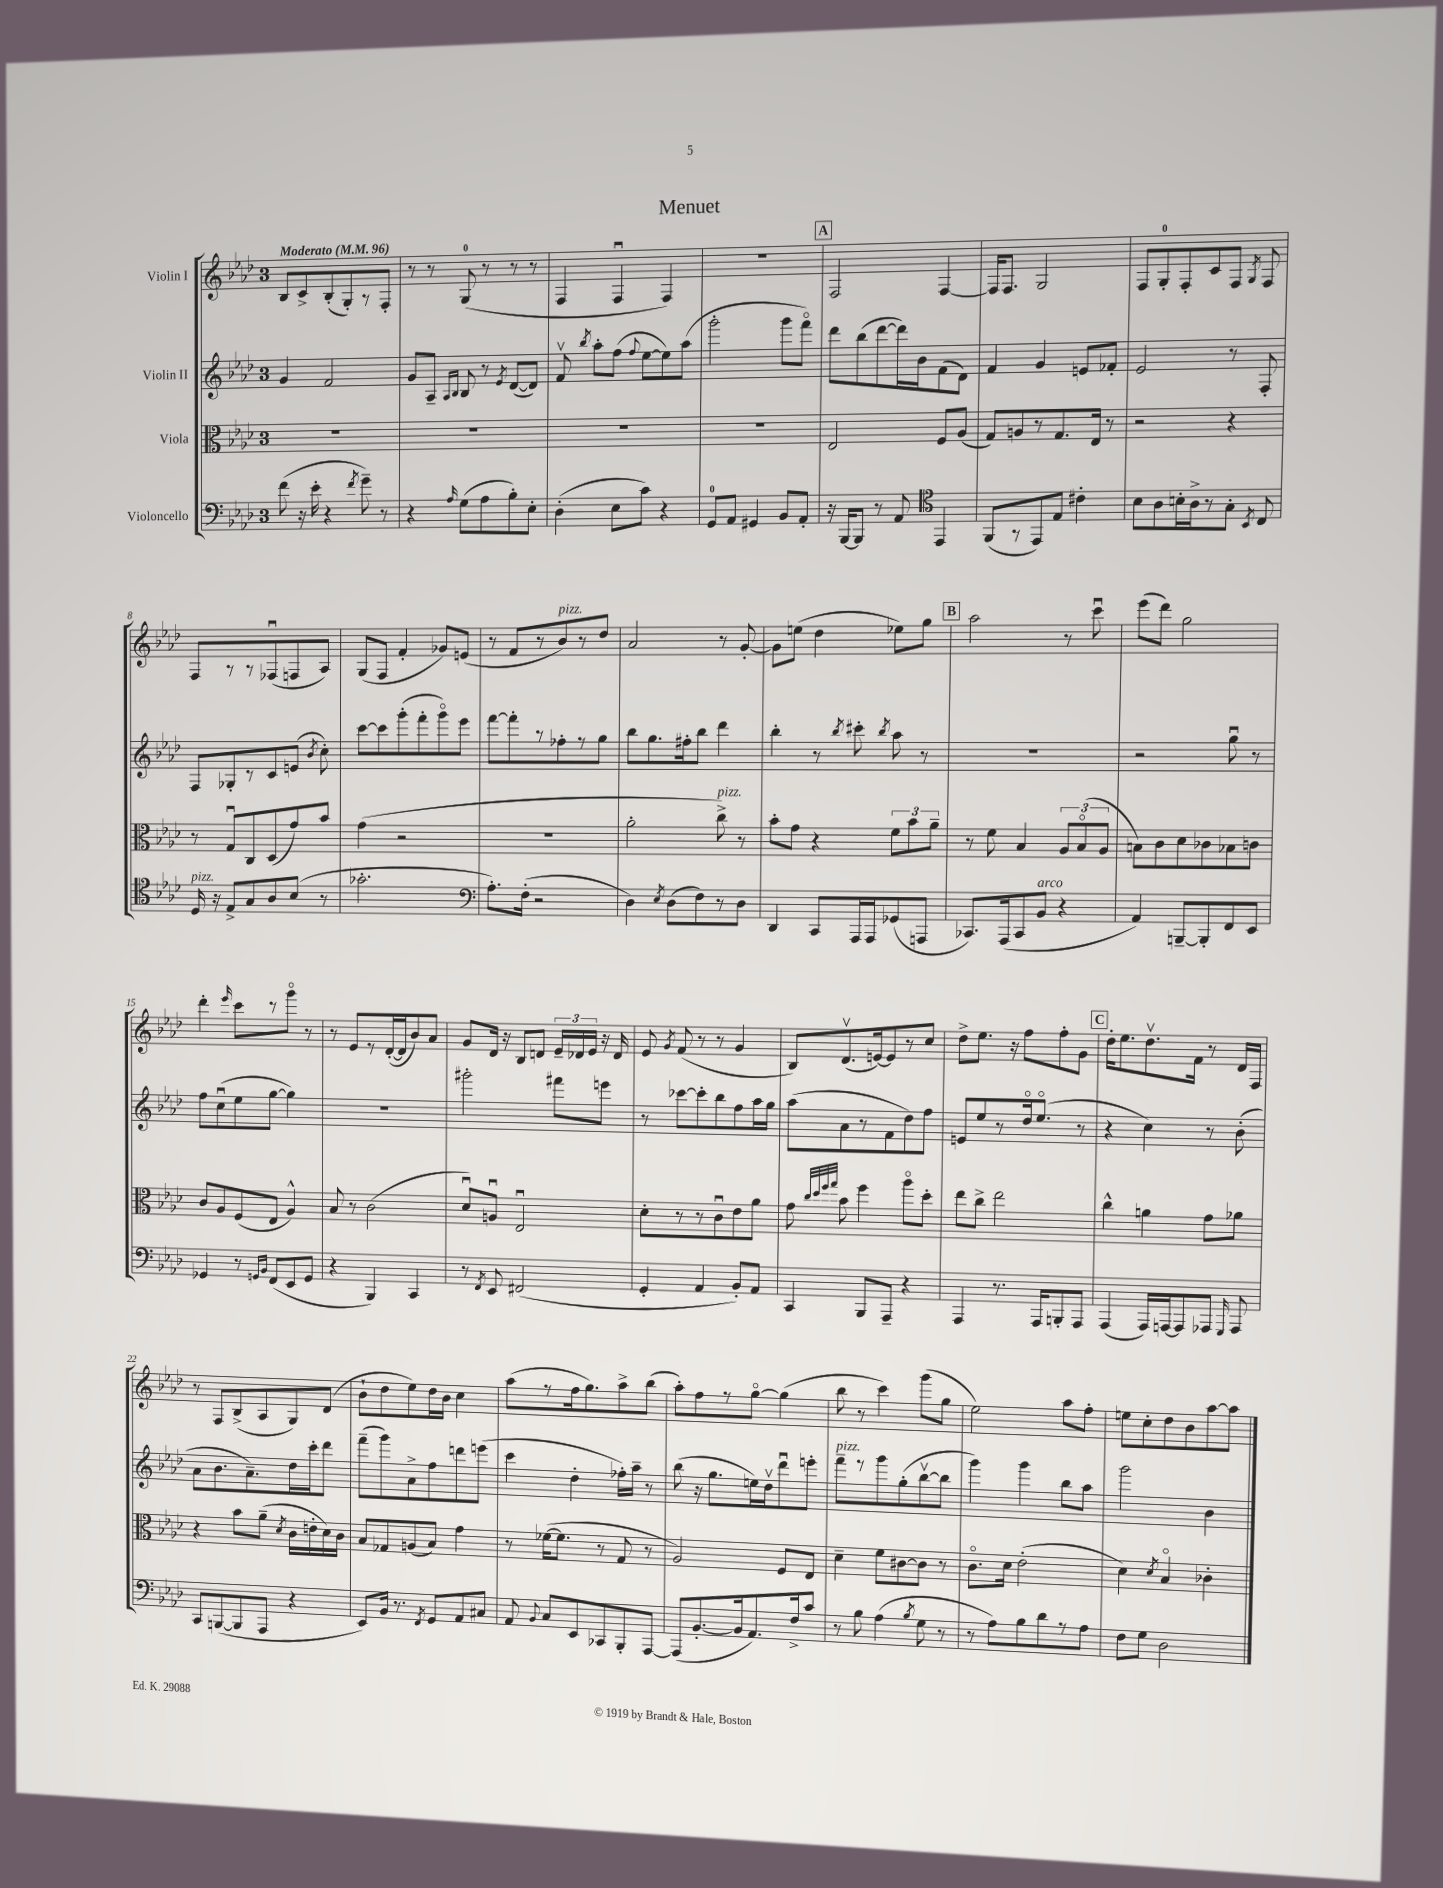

**kern	**kern	**kern	**kern
*staff4	*staff3	*staff2	*staff1
*clefF4	*clefC3	*clefG2	*clefG2
*k[b-e-a-d-]	*k[b-e-a-d-]	*k[b-e-a-d-]	*k[b-e-a-d-]
*M3/4	*M3/4	*M3/4	*M3/4
*MM96	*MM96	*MM96	*MM96
(8f\	2.r	4g/	8B-/L
16r	.	.	8c^/
16e-'\	.	.	.
4r	.	2f/	(8B-'/
.	.	.	8G'/)
8qf/	.	.	.
8g~\)	.	.	8r
8r	.	.	8F'/J
=	=	=	=
4r	2.r	8g/L	8r
.	.	8A-~/J	8r
.	.	16qqA-/LL	.
16qqA-/	.	16qqB-/JJ	.
(8G\L	.	8B-/	(8G/
8A-\	.	8r	8r
.	.	8qe-/	.
8B-'\)	.	([8d-/L	8r
8E-'\J	.	8d-/]J)	8r
=	=	=	=
(4D-'\	2.r	8fv/	4F/
.	.	8qbb-/	.
.	.	8aa-'\L	.
8E-\L	.	(8ff\J	4Fu/
.	.	8qqff/	.
8c\J)	.	[8ee-\L	.
4r	.	8ee-\])	4F/)
.	.	(8aa-\J	.
=	=	=	=
8GG/L	2.r	2ggg'\	2.r
8AA-/J	.	.	.
4GG#/	.	.	.
8BB-/L	.	8ggg\L	.
8AA-'/J	.	8fffo\J)	.
=	=	=	=
16r	2E-/	8ddd-\L	2F/
[16BBB-/LK	.	.	.
8BBB-/]J	.	(8bb-\	.
8r	.	[8ddd-\	.
8AA-/	.	16ddd-\]L)	.
.	.	16b-\J	.
*clefC4	*	*	*
4EE-/	8F/L	(8f\	[4F/
.	(8A-/J	8d-\J)	.
=	=	=	=
(8FF/L	8G/L)	4f/	16F/]LK
.	.	.	8.F/J
8r	8A/	.	.
8EE-/)	8r	4g/	2G/
8E-/J	8.G/	.	.
4c#'\	.	8e/L	.
.	16E-/Jk	.	.
.	8r	8f-'/J	.
=	=	=	=
8B-\L	2r	2e-/	8F/L
8A-\	.	.	8G'/
16B'\L	.	.	8F'/
16A-^\J	.	.	.
8r	.	.	8c/
8G'\J	4r	8r	8F/J
8qBB-/	.	.	8qG/
8C/	.	8F'/	8F/
=	=	=	=
16D-/	8r	8F/L	8F/L
16r	.	.	.
8E-^/L	8Gu/L	8G-'/	8r
8G/	8C/	8r	8r
8A-/	(8D-/	8c/	(8F-u/
(8B-/J	8g/)	(8e/J	8F/
.	.	8qb-/	.
8r	8b-/J	8cc'\)	8A-/J)
=	=	=	=
2.g-'\	(4g\	[8ccc\L	(8G/L
.	.	8ccc\]	8F/J
.	2r	(8ggg'\	4f'/
.	.	8fff'\	.
.	.	8gggo\)	8g-/L)
.	.	8eee-\J	(8e/J
=	=	=	=
*clefF4	*	*	*
8.A-'\L)	2.r	[8fff\L	8r
.	.	8fff'\]	8f/L
(16F'\Jk	.	.	.
2r	.	8r	8r
.	.	8ff-'\	8b-/)
.	.	8r	8r
.	.	8gg\J	8dd-/J
=	=	=	=
4D-\)	2a-'\	8bb-\L	2a-/
.	.	8.gg\	.
8qE-/	.	.	.
(8D-\L	.	.	.
.	.	16ff#'\k	.
8F\)	.	8bb-\J	.
8r	8cc^\)	4ddd-\	8r
8D-\J	8r	.	[8g'/
=	=	=	=
4DD-/	8b-'\L	4bb-'\	8g\]L
.	8g\J	.	(8ee\J
8CC/L	4r	8r	4dd-\
.	.	8qbb-/	.
16AAA-/L	.	8ccc#'\	.
16AAA-/J	.	.	.
.	.	8qbb-/	.
(8GG-/	12f\L	8aa-\	8ee-\L)
.	12b-\	.	.
8AAA/J	.	8r	8gg\J
.	12a-~\J	.	.
=	=	=	=
8.CC-/L)	8r	2.r	2aa-\
.	8f\	.	.
(16AAA-/k	.	.	.
8CC-/	4B-/	.	.
8BB-/J	.	.	.
4r	12A-/L	.	8r
.	(12B-o/	.	.
.	.	.	8cccu\
.	12A-/J	.	.
=	=	=	=
4AA-/)	8B\L)	2r	(8eee-\L
.	8c\	.	8ddd-\J)
[8BBB~/L	8d-\	.	2gg\
8BBB'/]	8c-\	.	.
8FF/	8B-\	8ggu\	.
8EE-/J	8c\J	8r	.
=	=	=	=
4GG-/	8c/L	8ff\L	4ddd-'\
.	8A-/	(8ccu\	.
.	.	.	16qqeee-/
8r	(8F/	8ee-\	8ccc\L
16qqGG/LL	.	.	.
16qqBB-/JJ	.	.	.
(8FF/L	8E-/J	[8gg\J	8r
8EE-/	4A-^^/)	4gg\])	8gggo\J
8GG/J	.	.	8r
=	=	=	=
4r	8B-/	2.r	8r
.	8r	.	8e-/L
4BBB-/)	(2c\	.	8r
.	.	.	([16d-'/L
.	.	.	16d-/]J
4CC/	.	.	8b-/)
.	.	.	8a-/J
=	=	=	=
8r	8d-u/L)	2ggg#'\	8g/L
8qFF/	.	.	.
8EE-/	8Au/J	.	16d-/Jk
.	.	.	16r
(2FF#/	2E-u/	.	8B-/L
.	.	.	8d/J
.	.	8fff#\L	24e-~/LL
.	.	.	24d-/
.	.	.	24e-/JJ
.	.	8eee\J	16r
.	.	.	16d-/
=	=	=	=
4GG'/	8d-'\L	8r	8e-/
.	.	.	8qg/
.	8r	[8ccc-\L	(8f/
4AA-/	8r	8ccc-'\]	8r
.	8cu\	8bb-\	8r
8BB-'/L)	8e-\	8ff\	4g/
8AA-/J	8a-\J	16aa-\L	.
.	.	16gg\JJ	.
=	=	=	=
4CC/	8g\	(8aa-\L	8B-/L)
.	32qqcc/LLL	.	.
.	32qqdd-/	.	.
.	32qqff/	.	.
.	32qqgg/JJJ	.	.
.	8b-\	8a-\	(8.d-v/
8BBB-/L	4ff\	8r	.
.	.	.	[16e/k)
8AAA-~/J	.	8f\	8e/]
4r	8aa-o\L	8dd-\)	8r
.	8dd-'\J	8ff\J	8cc/J
=	=	=	=
4AAA-/	8ee-\L	8e/L	8dd-^\L
.	8cc^\J	8ee-/	8.ee-\J
8.r	2ee-\	8r	.
.	.	.	16r
.	.	16dd-o/k	8ff\L
16AAA-/LK	.	(8.ee-o/J	.
8BBB'/	.	.	8ff'\
8AAA-/J	.	8r	8g\J
=	=	=	=
(4AAA-/	4cc^^\	4r	16dd-'\LK
.	.	.	8.ee-\
16AAA-/LL)	4a\	4cc\)	8.dd-v\
[16AAA/J	.	.	.
8AAA/]	.	.	.
.	.	.	16f\Jk
8AAA-/J	8g\L	8r	8r
16qqGGG/	.	.	.
8AAA-/	8a-\J	(8b-'\	16d-/LL
.	.	.	16F/JJ
=	=	=	=
8CC/L	4r	8a-\L	8r
([8BBB/	.	8.b-\	8F/L
8BBB/]	8b-\L	.	(8B-^/
.	.	8.a-~\)	.
8AAA-/J	(8a-~\J	.	8A-/
.	8qd-/	.	.
4r	16c\LL	16dd-\L	8G/)
.	16e'\	16ccc'\J	.
.	16d-\)	8ddd-\J	(8d-/J
.	16c\JJ	.	.
=	=	=	=
8EE-/L)	8B-/L	(8fff~\L	8b-`\L
16BB-/Jk	8G-/	8ggg\)	8dd-\
8.r	.	.	.
.	(8A/	8a-^\	8ee-\)
8qFF/	.	.	.
8GG/L	8B-/J)	8ff\	16dd-\L
.	.	.	16b-\JJ
8AA-/	4g\	8ddd\	4cc\
8C#/J	.	(8eee\J	.
=	=	=	=
8AA-/	8r	4ccc\	(8aa-\L
8qqBB-/	.	.	.
8C/L	([16f-\LK	.	8r
.	8.f-\]J	.	.
8EE-/	.	4dd-'\	16ff\k
.	.	.	8.gg\)
8CC-/	8r	.	.
8BBB-'/	8G/	16ff-'\LL)	8aa-^\
.	.	16aa-~\JJ	.
[8AAA-/J	8r	8r	(8bb-\J
=	=	=	=
(8AAA-/]L	2A-/)	(8bb-\	8aa-'\L)
[8.BB-'/	.	16r	8ff\
.	.	8.gg\L	.
.	.	.	8r
16BB-/]k	.	.	.
8.AA-/)	.	16ee\L)	[8ggo\J
.	.	16dd-v\J	.
.	8F/L	8ddd-u\	(4gg\]
16F^/k	.	.	.
8c/J	8E-/J	8eee'\J	.
=	=	=	=
8r	4d-~\	8fff~\L	8bb-\
8B-\	.	8r	8r
(4A-\	8f\L	8ggg\	4ccc\)
.	[8c#\	(8gg'\	.
8qB-/	.	.	.
8G\	8c#\]J	[8bb-v\	(8ggg\L
8r	8r	8bb-\]J	8gg\J
=	=	=	=
8r	8.co\L	4ggg\)	2ee-\)
8A-\L)	.	.	.
.	16d-\Jk	.	.
8B-\	(2e-'\	4ggg\	.
8d-\	.	.	.
8r	.	8bb-\L	8aa-\L
8A-\J	.	8aa-\J	8ff'\J
=	=	=	=
8F\L	4d-\)	2ggg\	8ee\L
8G\J	.	.	8cc'\
.	8qd-/	.	.
2D-\	4B-o/	.	8dd-\
.	.	.	8b-\
.	4c-'\	4b-\	[8aa-\
.	.	.	8aa-\]J
==	==	==	==
*-	*-	*-	*-
